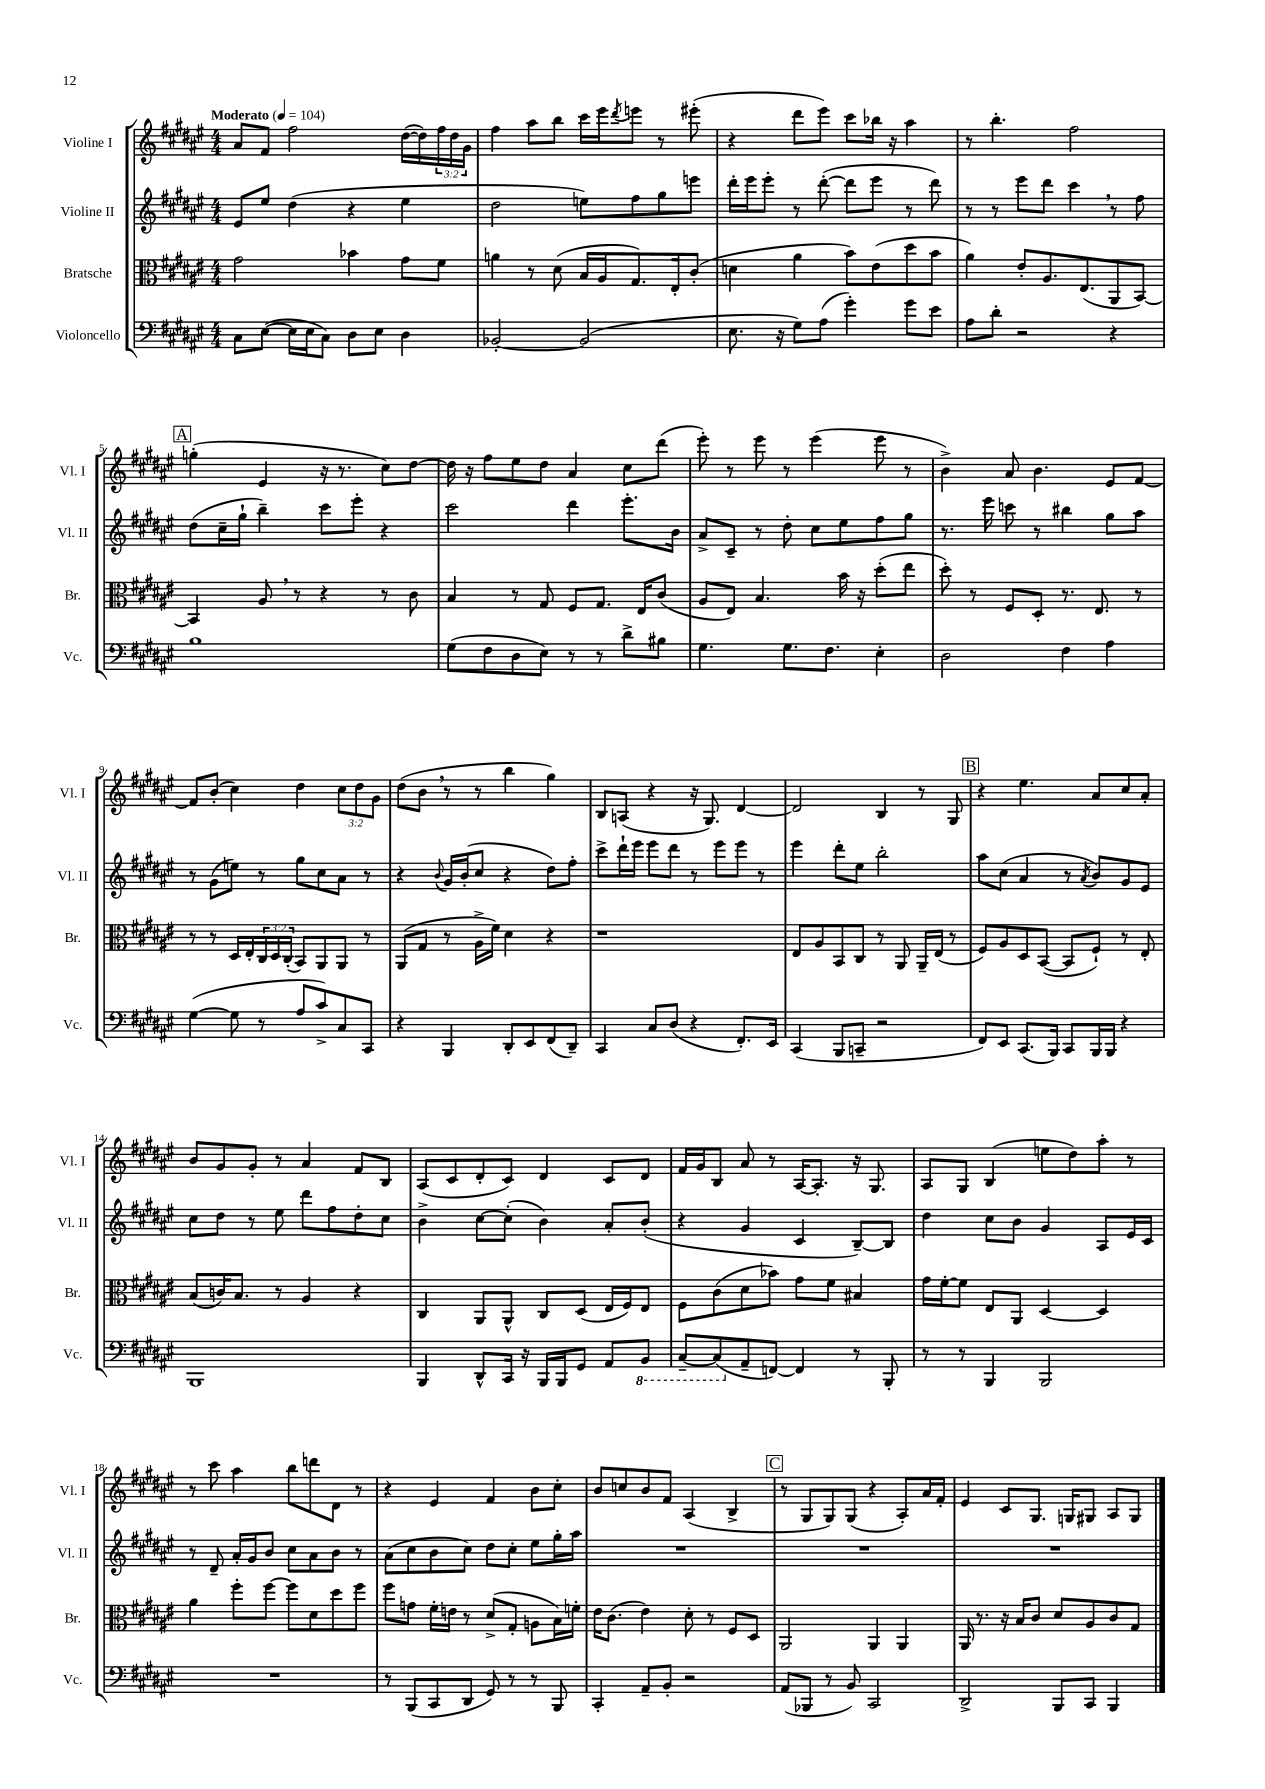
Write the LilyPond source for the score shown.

<<
\new StaffGroup <<
\new Staff = "s0" \with { instrumentName = "Violine I" shortInstrumentName = "Vl. I" } {
    \clef treble \key fis \major \numericTimeSignature \time 4/4 \override Staff.TupletNumber.text = #tuplet-number::calc-fraction-text \tempo "Moderato" 4 = 104
    ais'8 fis'8 fis''2 dis''16~( dis''16) \tuplet 3/2 { fis''16 dis''16 gis'16 } |
    fis''4 ais''8 b''8 cis'''16 eis'''16 \acciaccatura { dis'''8 } e'''8 r8 eis'''8-.( |
    r4 dis'''8 eis'''8) cis'''8 bes''16 r16 ais''4 |
    r8 b''4.-. fis''2 |
    \mark \markup { \box "A" } g''4-.( eis'4 r16 r8. cis''8) dis''8~ |
    dis''16 r16 fis''8 eis''8 dis''8 ais'4 cis''8 dis'''8( |
    eis'''8-.) r8 eis'''8 r8 eis'''4( eis'''8 r8 |
    b'4->) ais'8 b'4. eis'8 fis'8~ |
    fis'8 b'8-.( cis''4) dis''4 \tuplet 3/2 { cis''8 dis''8 gis'8 } |
    dis''8( b'8 \breathe r8 r8 b''4 gis''4) |
    b8 a8( r4 r16 gis8.) dis'4~ |
    dis'2 b4 r8 gis8 |
    \mark \markup { \box "B" } r4 eis''4. ais'8 cis''8 ais'8-. |
    b'8 gis'8 gis'8-. r8 ais'4 fis'8 b8 |
    ais8( cis'8 dis'8-. cis'8) dis'4 cis'8 dis'8 |
    fis'16 gis'16 b8 ais'8 r8 ais16~ ais8.-. r16 gis8. |
    ais8 gis8 b4( e''8 dis''8) ais''8-. r8 |
    r8 cis'''8 ais''4 b''8 d'''8 dis'8 r8 |
    r4 eis'4 fis'4 b'8 cis''8-. |
    b'8 c''8 b'8 fis'8 ais4( b4-> |
    \mark \markup { \box "C" } r8 gis8 gis8) gis8( r4 ais8-.) ais'16 fis'16-. |
    eis'4 cis'8 gis8. g16 gis8 ais8 gis8 \bar "|." |
}
\new Staff = "s1" \with { instrumentName = "Violine II" shortInstrumentName = "Vl. II" } {
    \clef treble \key fis \major \numericTimeSignature \time 4/4
    eis'8 eis''8 dis''4( r4 eis''4 |
    dis''2 e''8) fis''8 gis''8 e'''8 |
    dis'''16-. eis'''16 eis'''8-. r8 dis'''8~-.( dis'''8 eis'''8 r8 dis'''8) |
    r8 r8 eis'''8 dis'''8 cis'''4 \breathe r8 fis''8 |
    \mark \markup { \box "A" } dis''8( cis''16-- gis''16-! b''4--) cis'''8 eis'''8-. r4 |
    cis'''2 dis'''4 eis'''8.-. b'16 |
    ais'8-> cis'8-- r8 dis''8-. cis''8 eis''8 fis''8 gis''8 |
    r8. eis'''16 c'''8 r8 bis''4 gis''8 ais''8 |
    r8 gis'8( e''8) r8 gis''8 cis''8 ais'8 r8 |
    r4 \appoggiatura { b'8 } gis'16 b'16-.( cis''8 r4 dis''8) fis''8-. |
    cis'''8-> dis'''16-! eis'''16 eis'''8 dis'''8 r8 eis'''8 eis'''8 r8 |
    eis'''4 dis'''8-. eis''8 b''2-. |
    \mark \markup { \box "B" } ais''8 cis''8( ais'4 r8 \acciaccatura { ais'8 } b'8) gis'8 eis'8 |
    cis''8 dis''8 r8 eis''8 dis'''8 fis''8 dis''8-. cis''8 |
    b'4-> cis''8~ cis''8-.( b'4) ais'8-. b'8-.( |
    r4 gis'4 cis'4 b8~--) b8 |
    dis''4 cis''8 b'8 gis'4 ais8 eis'16 cis'16 |
    r8 dis'8-- ais'16-. gis'16 b'8 cis''8 ais'8 b'8 r8 |
    ais'8( cis''8 b'8 cis''8) dis''8 cis''8-. eis''8 gis''16-. ais''16 |
    R1 |
    \mark \markup { \box "C" } R1 |
    R1 \bar "|." |
}
\new Staff = "s2" \with { instrumentName = "Bratsche" shortInstrumentName = "Br." } {
    \clef alto \key fis \major \numericTimeSignature \time 4/4 \override Staff.TupletNumber.text = #tuplet-number::calc-fraction-text
    gis'2 bes'4 gis'8 fis'8 |
    a'4 r8 dis'8( b16 ais16 gis8.) eis16-. cis'8-.( |
    d'4 ais'4 b'8) eis'8( dis''8 b'8 |
    ais'4) eis'8-. ais8. eis8.( ais,8 b,8~) |
    \mark \markup { \box "A" } b,4 ais8 \breathe r8 r4 r8 cis'8 |
    b4 r8 gis8 fis8 gis8. eis16 cis'8( |
    ais8 eis8) b4. b'16 r16 dis''8-.( eis''8 |
    dis''8-.) r8 fis8 dis8-. r8. eis8. r8 |
    r8 r8 dis16 eis16-. \tuplet 3/2 { cis16 dis16 cis16-.( } b,8) ais,8 ais,8 r8 |
    ais,8( gis8 r8 ais16-> fis'16) dis'4 r4 |
    r1 |
    eis8 ais8 b,8 cis8 r8 ais,8 ais,16-- eis16( r8 |
    \mark \markup { \box "B" } fis8) ais8 dis8 b,8~( b,8 fis8-!) r8 eis8-. |
    b8( c'16) b8. r8 ais4 r4 |
    cis4 ais,8 ais,8-^ cis8 dis8( eis16 fis16) eis8 |
    fis8 cis'8( dis'8 bes'8) gis'8 fis'8 bis4 |
    gis'16 fis'16~-. fis'8 eis8 ais,8 dis4~ dis4 |
    ais'4 fis''8-. fis''8~ fis''8 dis'8 dis''8 fis''8 |
    fis''8 g'8 fis'16-. e'16 r8 dis'8->( gis8-. a8 b16) f'16-. |
    eis'16 cis'8.( eis'4) dis'8-. r8 fis8 dis8 |
    \mark \markup { \box "C" } ais,2 ais,4 ais,4 |
    ais,16 r8. r16 b16 cis'8 dis'8 ais8 cis'8 gis8 \bar "|." |
}
\new Staff = "s3" \with { instrumentName = "Violoncello" shortInstrumentName = "Vc." } {
    \clef bass \key fis \major \numericTimeSignature \time 4/4
    cis8 eis8~( eis16 eis16 cis8) dis8 eis8 dis4 |
    bes,2~-. bes,2( |
    eis8. r16 gis8) ais8( gis'4-.) gis'8 eis'8 |
    ais8 dis'8-. r2 r4 |
    \mark \markup { \box "A" } b1 |
    gis8( fis8 dis8 eis8) r8 r8 dis'8-> bis8 |
    gis4. gis8. fis8. eis4-. |
    dis2 fis4 ais4 |
    gis4~( gis8 r8 ais8 cis'8->) cis8 cis,8 |
    r4 b,,4 dis,8-. eis,8 fis,8( dis,8--) |
    cis,4 cis8 dis8( r4 fis,8.-.) eis,16 |
    cis,4( b,,8 c,8-- r2 |
    \mark \markup { \box "B" } fis,8) eis,8 cis,8.( b,,16) cis,8 b,,16 b,,16 r4 |
    b,,1 |
    b,,4 dis,8-^ cis,16 r16 b,,16 b,,16 gis,8 ais,8 \ottava #-1 b,,8 |
    cis,8~-- cis,8( \ottava #0 ais,8-- f,8~) f,4 r8 b,,8-. |
    r8 r8 b,,4 b,,2 |
    R1 |
    r8 b,,8( cis,8 dis,8 gis,8) r8 r8 b,,8 |
    cis,4-. ais,8-- b,8-. r2 |
    \mark \markup { \box "C" } ais,8( bes,,8 r8 b,8) cis,2 |
    dis,2-> b,,8 cis,8 b,,4 \bar "|." |
}
>>
>>
